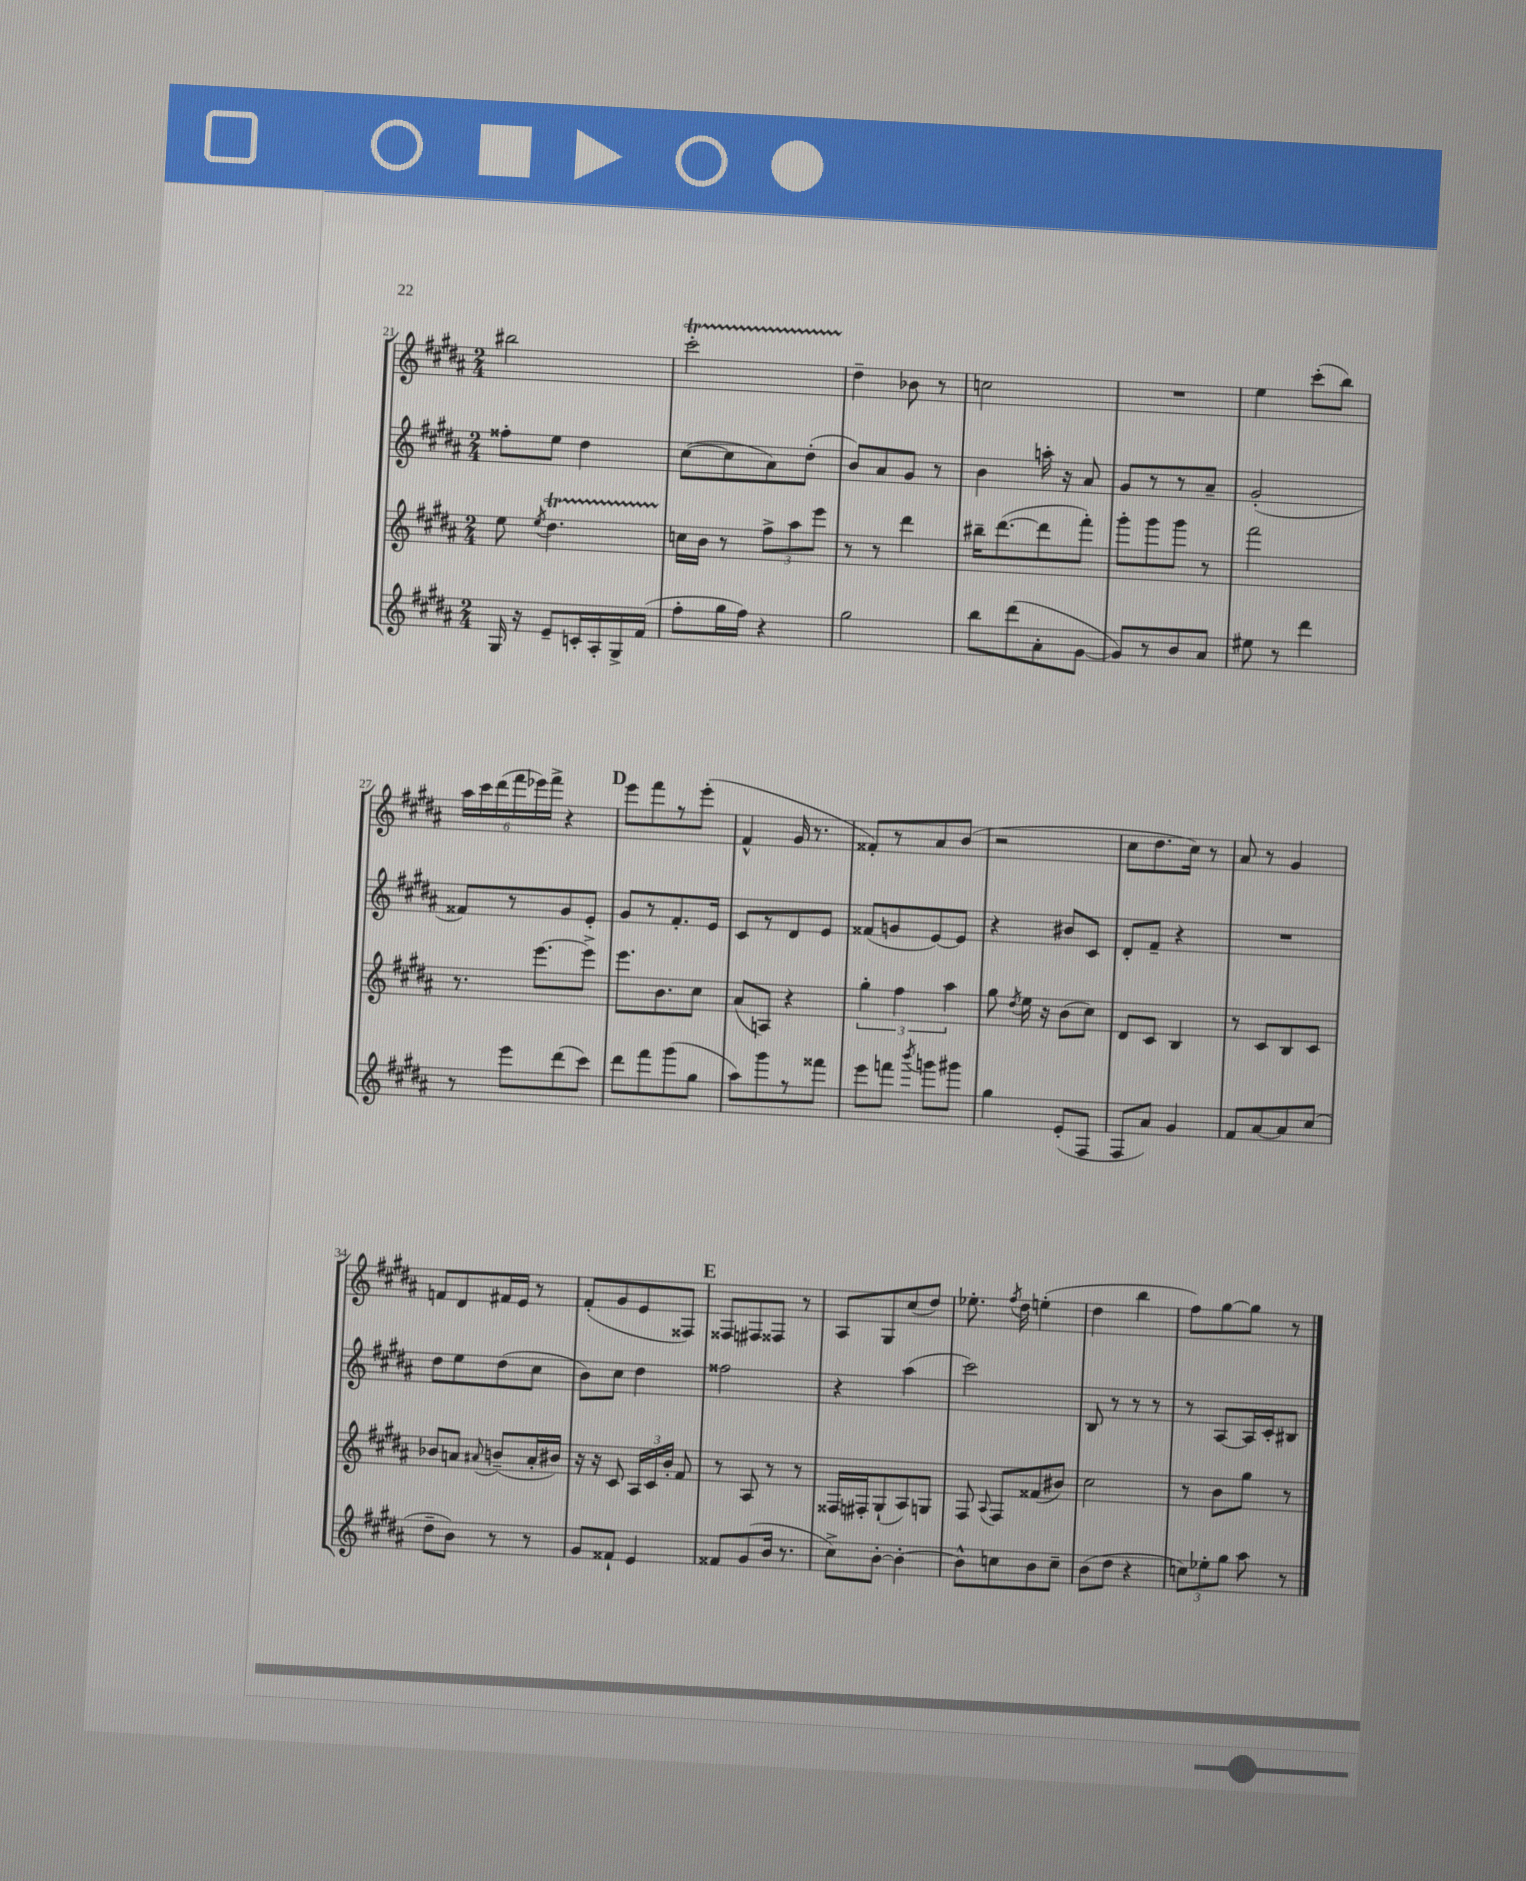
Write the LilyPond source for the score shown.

<<
\new StaffGroup <<
\new Staff = "s0" {
    \clef treble \key b \major \numericTimeSignature \time 2/4
    \autoBeamOff bis''2 |
    cis'''2-.\startTrillSpan |
    dis''4--\stopTrillSpan bes'8 r8 |
    c''2 |
    R2 |
    e''4 cis'''8[-.( b''8]) |
    \tuplet 6/4 { ais''16[ cis'''16 dis'''16( fis'''16 ees'''16) fis'''16]-> } r4 |
    \mark \markup { \bold "D" } e'''8[ fis'''8 r8 e'''8]-.( |
    fis'4-^ gis'16 r8. |
    fisis'8[-.) r8 ais'8 b'8]( |
    r2 |
    cis''8[ dis''8. cis''16]) r8 |
    ais'8 r8 gis'4 |
    f'8[ dis'8 fis'16 e'16] r8 |
    fis'8[-.( gis'8 e'8 fisis8]) |
    \mark \markup { \bold "E" } fisis8[ fis8 fisis8] r8 |
    ais8[ gis8 cis''8( dis''8]) |
    ees''8.-. \acciaccatura { fis''8 } dis''16 e''4-.( |
    dis''4 b''4 |
    fis''8[) gis''8~ gis''8] r8 \bar "|." |
}
\new Staff = "s1" {
    \clef treble \key b \major \numericTimeSignature \time 2/4
    \autoBeamOff fisis''8[-. e''8] dis''4 |
    cis''8[~( cis''8 ais'8) dis''8]-.( |
    b'8[) ais'8 gis'8] r8 |
    b'4 a''16-. r16 ais'8 |
    gis'8[ r8 r8 ais'8]-- |
    gis'2-.( |
    fisis'8[) r8 gis'8 e'8]-. |
    \mark \markup { \bold "D" } gis'8[ r8 fis'8.-. e'16] |
    cis'8[ r8 dis'8 e'8] |
    fisis'8[( g'8 e'8~) e'8] |
    r4 bis'8[ cis'8] |
    dis'8[-. fis'8]-- r4 |
    R2 |
    dis''8[ e''8 dis''8( cis''8] |
    b'8[) cis''8] dis''4 |
    \mark \markup { \bold "E" } fisis''2 |
    r4 ais''4( |
    cis'''2) |
    b8 r8 r8 r8 |
    r8 ais8[~ ais16 cis'16-. bis8] \bar "|." |
}
\new Staff = "s2" {
    \clef treble \key b \major \numericTimeSignature \time 2/4
    \autoBeamOff e''8 \acciaccatura { e''8 } dis''4.\startTrillSpan |
    c''16[\stopTrillSpan b'16] r8 \tuplet 3/2 { fis''8[-> ais''8 e'''8] } |
    r8 r8 dis'''4 |
    bis''16[-- dis'''8.~( dis'''8 fis'''8]-.) |
    gis'''8[-. gis'''8 gis'''8] r8 |
    fis'''2 |
    r8. e'''8.[~ e'''8]-> |
    \mark \markup { \bold "D" } e'''8.[ b'8. cis''8] |
    ais'8[( a8]) r4 |
    \tuplet 3/2 { gis''4-. fis''4 ais''4 } |
    gis''8 \acciaccatura { dis''8 } e''16 r16 b'8[( cis''8]) |
    dis'8[ cis'8] b4 |
    r8 cis'8[ b8 cis'8] |
    bes'8[ a'8] \appoggiatura { ais'8 } b'8[--( ais'16-. bis'16]) |
    r16 r16 cis'8 \tuplet 3/2 { ais16[ cis'16 b'16]-. } fis'8 |
    \mark \markup { \bold "E" } r8 ais8 r8 r8 |
    fisis16[ fis16-. gis8-!( ais8) g8] |
    fis8 \appoggiatura { ais8 } fis8[ fisis'8( bis'8]) |
    cis''2 |
    r8 b'8[ gis''8] r8 \bar "|." |
}
\new Staff = "s3" {
    \clef treble \key b \major \numericTimeSignature \time 2/4
    \autoBeamOff gis16 r16 e'8[-- c'16-. ais16-. gis16-> fis'16]( |
    fis''8[-. gis''16 fis''16]) r4 |
    gis''2 |
    b''8[ dis'''8( ais'8-. gis'8]~ |
    gis'8[) r8 b'8 ais'8] |
    eis''8 r8 dis'''4 |
    r8 e'''8[ dis'''8( cis'''8]) |
    \mark \markup { \bold "D" } dis'''8[ fis'''8 gis'''8( gis''8] |
    ais''8[) gis'''8 r8 fisis'''8] |
    e'''8[ f'''8] \acciaccatura { b'''8 } g'''8[ gis'''8] |
    gis''4 e'8[-.( fis8] |
    fis8[ ais'8]) gis'4 |
    fis'8[ ais'8~ ais'8 cis''8]( |
    dis''8[-- b'8]) r8 r8 |
    gis'8[ fisis'8]-! e'4 |
    \mark \markup { \bold "E" } fisis'8[ gis'8( b'16] r8. |
    cis''8[->) b'8]~-. b'4~-. |
    b'8[-^ c''8 b'8 c''8]-- |
    b'8[( dis''8] r4 |
    \tuplet 3/2 { c''8[) ees''8-. gis''8] } ais''8 r8 \bar "|." |
}
>>
>>
\layout { \context { \Score currentBarNumber = #21 } }
